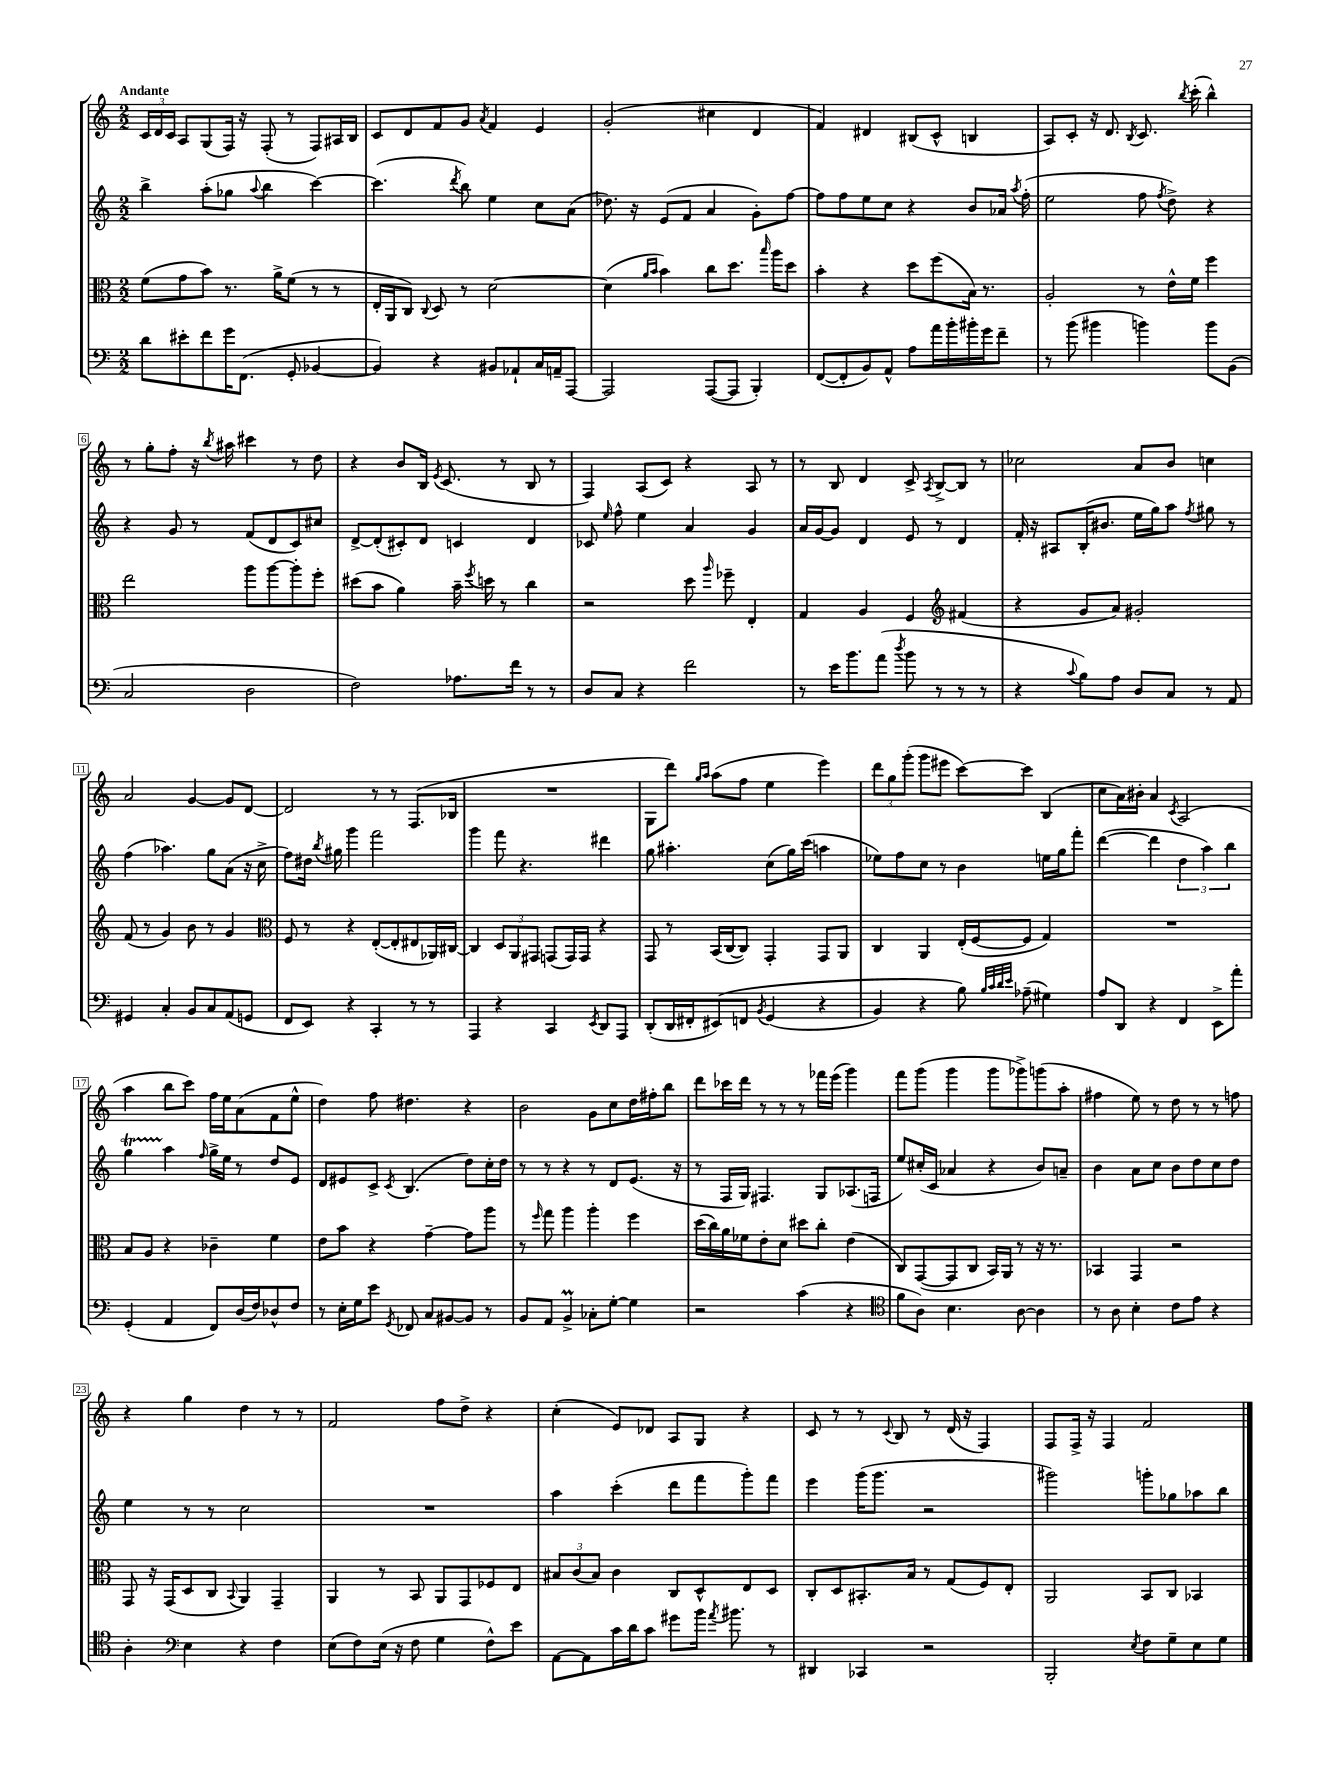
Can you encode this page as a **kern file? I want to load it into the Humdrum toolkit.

**kern	**kern	**kern	**kern
*staff4	*staff3	*staff2	*staff1
*clefF4	*clefC3	*clefG2	*clefG2
*k[]	*k[]	*k[]	*k[]
*M2/2	*M2/2	*M2/2	*M2/2
8d\L	(8f\L	4bb^\	24c/LL
.	.	.	24d/
.	.	.	24c/JJ
8e#'\	8g\	.	8A/L
8f\	8b\J)	(8aa'\L	(8G/
16g\K	8.r	8gg-\J	16F/Jk)
(8.FF\J	.	.	16r
.	.	8qqaa/	.
.	.	4bb\	(8F'/
.	16a^\LK	.	.
8GG'/	(8f\J	.	8r
[4BB-/	8r	[4ccc\)	8F/L)
.	8r	.	16A#/L
.	.	.	16B/JJ
=	=	=	=
4BB-/])	16E'/LL	(4.ccc\]	8c/L
.	16AA/J	.	.
.	8C/J)	.	8d/
.	8qqC/	.	.
4r	8D/	.	8f/
.	.	8qddd/	.
.	8r	8bb\)	8g/J
.	.	.	8qa/
8BB#/L	[2d\	4ee\	4f/
8AA-`/	.	.	.
16C/L	.	8cc\L	4e/
16AA~/J	.	.	.
[8AAA/J	.	(8a\J	.
=	=	=	=
2AAA/]	(4d\]	8.dd-\)	(2g'/
.	.	16r	.
.	16qqa/LL	.	.
.	16qqb/JJ	.	.
.	4b\)	(8e/L	.
.	.	8f/J	.
([8AAA/L	8cc\L	4a/	4cc#\
8AAA/]J	8.dd\J	.	.
4BBB'/)	.	8g'\L)	4d/
.	16qqbb/	.	.
.	16aa\LK	.	.
.	8dd\J	[8ff\J	.
=	=	=	=
([8FF/L	4b'\	8ff\]L	4f/)
8FF'/]	.	8ff\	.
8BB/)	4r	8ee\	4d#/
8AA^^/J	.	8cc\J	.
8A\L	8dd\L	4r	(8B#/L
16a\L	(8ff\	.	8c^^/J
16b'\	.	.	.
16b#'\	16B\Jk)	8b/L	4B/
16g\J	8.r	.	.
8f~\J	.	16a-/Jk	.
.	.	8qaa/	.
.	.	(16ff'\	.
=	=	=	=
8r	2A'/	2ee\	8A/L)
(8b\	.	.	8c'/J
4b#\	.	.	16r
.	.	.	8.d/
.	.	.	8qB/
4b\)	8r	8ff\	8.c/
.	.	8qff/	.
.	16e^^\LL	8dd^\)	.
.	.	.	8qbb/
.	16f\JJ	.	(16ccc'\
8b\L	4ff\	4r	4bb^^\)
(8BB\J	.	.	.
=	=	=	=
2C/	2ee\	4r	8r
.	.	.	8gg'\L
.	.	8g/	8ff'\J
.	.	8r	16r
.	.	.	8qbb/
.	.	.	16aa#\
2D\	8aa\L	(8f/L	4ccc#\
.	[8aa\	8d/	.
.	8aa'\]	8c/)	8r
.	8ff'\J	8cc#/J	8dd\
=	=	=	=
2F\)	(8dd#\L	[8d^/L	4r
.	8b\J	(8d'/]	.
.	4a\)	8c#'/)	8b/L
.	.	8d/J	16B/Jk
.	.	.	8qe/
.	.	.	(8.c/
8.A-\L	16b~\	4c/	.
.	8qff/	.	.
.	16dd\	.	.
.	8r	.	8r
16f\Jk	.	.	.
8r	4cc\	4d/	8B/
8r	.	.	8r
=	=	=	=
8D/L	2r	8c-/	4F/)
.	.	16qqee/	.
8C/J	.	8ff^^\	.
4r	.	4ee\	(8A/L
.	.	.	8c/J)
2f\	8dd\	4a/	4r
.	16qqaa/	.	.
.	8ff-~\	.	.
.	4E'/	4g/	8A/
.	.	.	8r
=	=	=	=
8r	4G/	16a/LL	8r
.	.	[16g/J	.
16e\LK	.	8g/]J	8B/
8.b\	.	.	.
.	4A/	4d/	4d/
(8a\J	.	.	.
8qdd/	.	.	.
8b\	4F/	8e/	8c^/
.	.	.	8qA/
8r	.	8r	[8B^/L
*	*clefG2	*	*
8r	(4f#/	4d/	8B/]J
8r	.	.	8r
=	=	=	=
4r	4r	16f'/	2cc-\
.	.	16r	.
.	.	8A#/L	.
8qqc/	.	.	.
8B\L)	8g/L	(16B'/K	.
.	.	8.b#/J	.
8A\J	8a/J)	.	.
8D/L	2g#'/	16ee\LL	8a/L
.	.	16gg\J)	.
8C/J	.	8aa\J	8b/J
.	.	8qff/	.
8r	.	8gg#\	4cc\
8AA/	.	8r	.
=	=	=	=
4GG#/	(8f/	(4ff\	2a/
.	8r	.	.
4C'/	4g/)	4.aa-\)	.
8BB/L	8b\	.	[4g/
8C/	8r	8gg\L	.
(8AA/	4g/	(8a\J	8g/]L
8GG/J	.	16r	[8d/J
.	.	16cc^\	.
=	=	=	=
*	*clefC3	*	*
8FF/L	8F/	8ff\L)	2d/]
8EE/J)	8r	16dd#\Jk	.
.	.	8qbb/	.
.	.	16gg#\	.
4r	4r	4ggg\	.
4CC'/	([8E'/L	2fff\	8r
.	8E'/]	.	8r
8r	8E#/	.	(8.F/L
8r	16AA-/L)	.	.
.	[16C#/JJ	.	16B-/Jk
=	=	=	=
4AAA/	4C#/]	4ggg\	1r
4r	12D/L	8fff\	.
.	12AA/	.	.
.	.	4.r	.
.	12GG#/J	.	.
4CC/	(8GG/L	.	.
.	16GG/L)	.	.
.	16GG/JJ	.	.
8qEE/	.	.	.
8DD/L	4r	4ddd#\	.
8AAA/J	.	.	.
=	=	=	=
(8DD'/L	8GG/	8gg\	8G\L
16DD/L	8r	4.aa#'\	8ddd\J)
16FF#'/J	.	.	.
.	.	.	16qqgg/LL
.	.	.	16qqaa/JJ
&(8EE#/)	(16BB/LL	.	(8aa\L
.	[16C/J	.	.
8FF/J	8C/]J)	.	8ff\J
8qBB/	.	.	.
(4GG/	4GG'/	(8cc\L	4ee\
.	.	16gg\L)	.
.	.	(16ccc\JJ	.
4r	8GG/L	4aa\	4eee\)
.	8AA/J	.	.
=	=	=	=
4BB/)	4C/	8ee-\L)	12ddd\L
.	.	.	12gg\
.	.	8ff\	.
.	.	.	(12ggg'\J
4r	4AA/	8cc\J	8ggg\L
.	.	8r	8eee#\J
8B\&)	(16E'/LL	4b\	[8ccc\L)
.	[16F/J	.	.
32qqB/LLL	.	.	.
32qqc/	.	.	.
32qqd/	.	.	.
32qqe/JJJ	.	.	.
(8A-~\	8F/]J	.	8ccc\]J
4G#\)	4G/)	16ee\LL	(4B/
.	.	16gg\J	.
.	.	8fff'\J	.
=	=	=	=
8A/L	1r	([4ddd\	8cc\L
8DD/J	.	.	16a\L)
.	.	.	16b#'\JJ
4r	.	4ddd\]	4a/
.	.	.	8qc/
4FF/	.	6dd\	(2A/
.	.	6aa\)	.
8EE^\L	.	.	.
.	.	6bb\	.
8a'\J	.	.	.
=	=	=	=
(4GG'/	8B/L	4gg\	4aa\
.	8A/J	.	.
4AA/	4r	4aa\	8bb\L
.	.	.	8ccc\J)
.	.	16qqff/	.
8FF/L)	4c-~\	16gg^\LL	16ff\LL
.	.	16ee\JJ	16ee\J
(16D/L	.	8r	(8a\
16F/J)	.	.	.
8D-^^/	4f\	8dd/L	8f\
8F/J	.	8e/J	8ee^^\J
=	=	=	=
8r	8e\L	8d/L	4dd\)
16E'\LL	8b\J	8e#/	.
16G\J	.	.	.
8e\J	4r	8c^/J	8ff\
8qGG/	.	8qc/	.
8FF-/	.	(4.B/	4.dd#\
8C/L	[4g~\	.	.
[8BB#/	.	.	.
8BB#/]J	8g\]L	8dd\L)	4r
8r	8aa\J	16cc'\L	.
.	.	16dd\JJ	.
=	=	=	=
8BB/L	8r	8r	2b\
.	16qqff/	.	.
8AA/J	8gg\	8r	.
4BB^/	4aa\	4r	.
8C-'\L	4aa'\	8r	8g\L
[8G'\J	.	8d/L	8cc\
4G\]	4ff\	(8.e/J	16dd\L
.	.	.	16ff#'\J
.	.	.	8bb\J
.	.	16r	.
=	=	=	=
2r	(16dd\LL	8r	8ddd\L
.	16cc\)	.	.
.	16a\	16F/LL	16ccc-\L
.	16f-\J	16G/JJ)	16ddd\JJ
.	8e'\	4.F#/	8r
.	8d\J	.	8r
(4c\	8dd#\L	.	8r
.	8cc'\J	8G/L	16fff-\LL
.	.	.	(16eee\JJ
4r	(4e\	(8.A-/	4ggg\)
.	.	16F/Jk	.
=	=	=	=
*clefC4	*	*	*
8f\L	8C/L)	8ee/L)	8fff\L
8A\J)	([8GG/	(16cc#'/L	(8ggg\J
.	.	16c/JJ	.
4.B\	8GG/]	4a-/	4ggg\
.	8C/J	.	.
.	16BB/LL)	4r	8ggg\L
.	16AA/JJ	.	.
[8A\	8r	.	8ggg-^\)
4A\]	16r	8b/L)	(8ggg\
.	8.r	.	.
.	.	8a~/J	8aa'\J
=	=	=	=
8r	4BB-/	4b\	4ff#\
8A\	.	.	.
4B'\	4GG/	8a\L	8ee\)
.	.	8cc\J	8r
8c\L	2r	8b\L	8dd\
8e\J	.	8dd\	8r
4r	.	8cc\	8r
.	.	8dd\J	8ff\
=	=	=	=
4A'\	8GG/	4ee\	4r
.	16r	.	.
.	(16GG/LK	.	.
*clefF4	*	*	*
4E\	8D/	8r	4gg\
.	8C/J	8r	.
.	8qqBB/	.	.
4r	4AA/)	2cc\	4dd\
4F\	4GG~/	.	8r
.	.	.	8r
=	=	=	=
(8E\L	4AA/	1r	2f/
8F\)	.	.	.
(16E\Jk	8r	.	.
16r	.	.	.
8F\	8BB/	.	.
4G\	8AA/L	.	8ff\L
.	8GG/	.	8dd^\J
8F^^\L)	8F-/	.	4r
8e\J	8E/J	.	.
=	=	=	=
[8AA\L	12B#/L	4aa\	(4cc'\
.	(12c/	.	.
8AA\]	.	.	.
.	12B#/J)	.	.
16c\L	4c\	(4ccc'\	8e/L)
16d\J	.	.	.
8c\J	.	.	8d-/J
8g#\L	8C/L	8ddd\L	8A/L
16b\Jk	8D^^/	8fff\	8G/J
8qa/	.	.	.
8.b#\	.	.	.
.	8E/	8ggg'\)	4r
8r	8D/J	8fff\J	.
=	=	=	=
4DD#/	8C'/L	4eee\	8c/
.	8D/	.	8r
4CC-/	8.BB#'/	(16ggg\LK	8r
.	.	8.ggg\J	.
.	.	.	8qqc/
.	.	.	8B/
.	16B/Jk	.	.
2r	8r	2r	8r
.	(8G/L	.	(16d/
.	.	.	16r
.	8F/)	.	4F/)
.	8E'/J	.	.
=	=	=	=
2BBB'/	2AA/	2ggg#\)	8F/L
.	.	.	16F^/Jk
.	.	.	16r
.	.	.	4F/
8qE/	.	.	.
8F\L	8BB/L	8ggg'\L	2f/
8G~\	8C/J	8gg-\	.
8E\	4BB-/	8aa-\	.
8G\J	.	8bb\J	.
==	==	==	==
*-	*-	*-	*-
